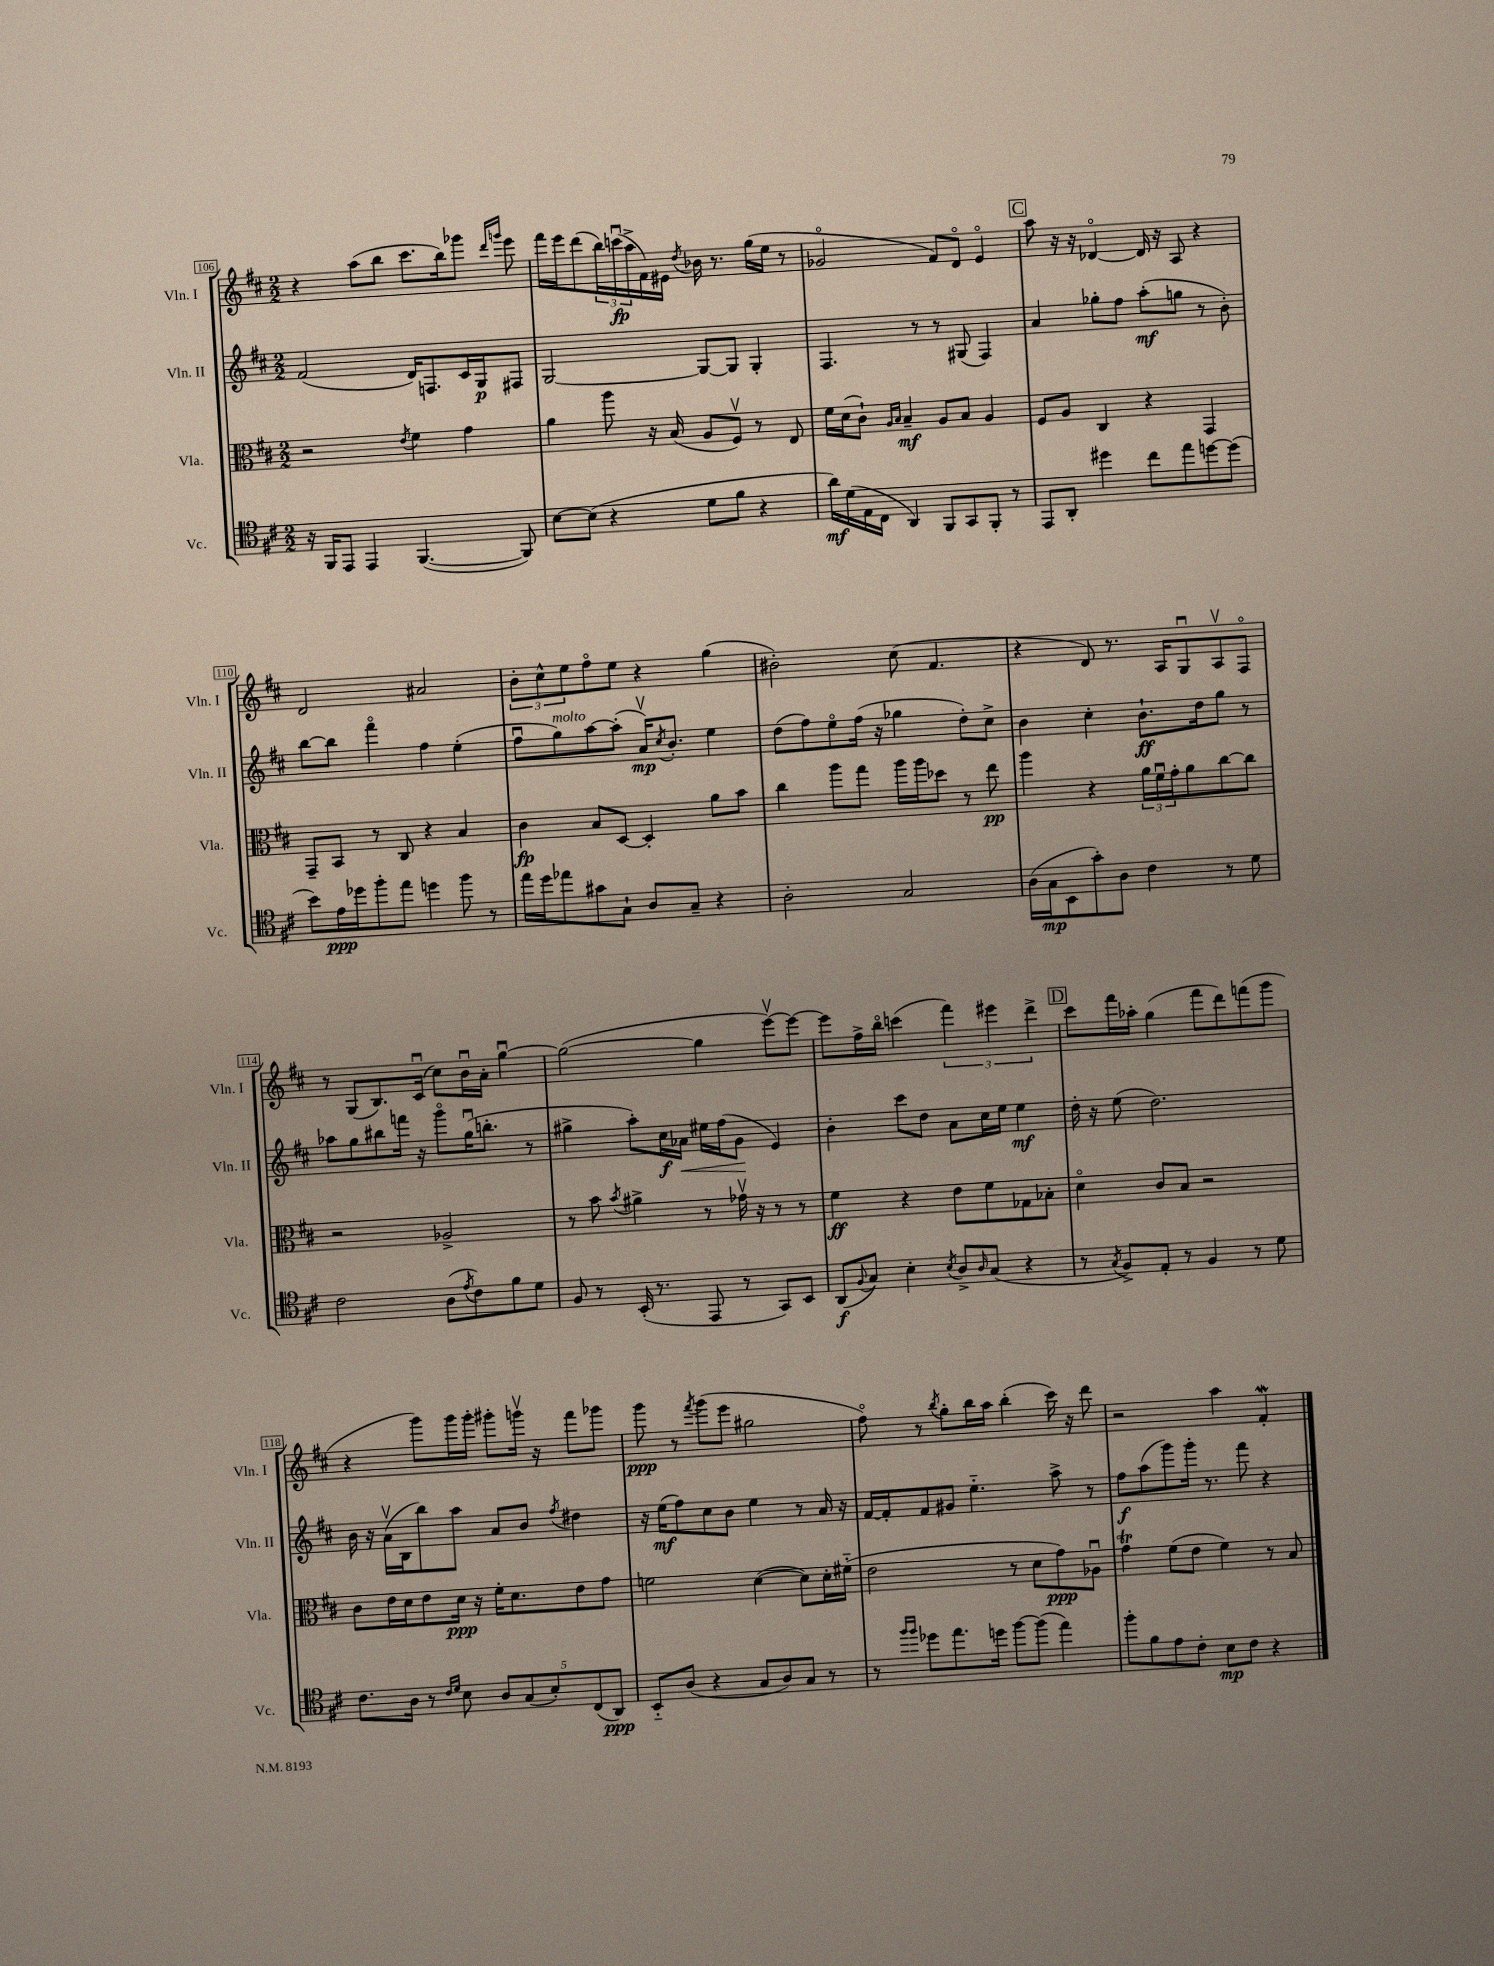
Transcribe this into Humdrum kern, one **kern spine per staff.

**kern	**kern	**kern	**kern
*staff4	*staff3	*staff2	*staff1
*clefC4	*clefC3	*clefG2	*clefG2
*k[f#c#]	*k[f#c#]	*k[f#c#]	*k[f#c#]
*M2/2	*M2/2	*M2/2	*M2/2
16r	2r	(2f#/	4r
16FF#/LK	.	.	.
8EE/J	.	.	.
4EE/	.	.	(8aa\L
.	.	.	8bb\J
.	8qe/	.	.
([4.FF#/	4f#\	16d/LK)	8.ccc#\L
.	.	8.F/	.
.	.	.	16bb\k)
.	4g\	16c#/L	8ggg-\J
.	.	16G/J	.
.	.	.	16qqddd/LL
.	.	.	16qqggg/JJ
8FF#/])	.	8F#/J	8eee\
=	=	=	=
[8B\L	4a\	[2G/	16fff#\LL
.	.	.	16eee\J
(8B\]J	.	.	(8ddd\
4r	8aa\	.	24bb\L)
.	.	.	(24cccu\
.	.	.	24aa^\
.	16r	.	16f#\)
.	(16B/	.	16e#\JJ
.	.	.	8qdd/
8d\L	8A/L	8G/_L	16b-\
.	.	.	8.r
8f#\J	8F#v/J)	8G/]J	.
4r	8r	4G'/	(16gg\LL
.	.	.	16ee\JJ
.	8E/	.	8r
=	=	=	=
16a\LL)	16f#\LL	4.F#/	2g-o/
(16d\	(16d\J	.	.
16E\	8c#`\J)	.	.
16C#\JJ	.	.	.
.	16qqA/LL	.	.
.	16qqB/JJ	.	.
4AA/)	4B~/	.	.
.	.	8r	.
8FF#/L	8A/L	8r	8f#/L)
8GG/	8B/J	(8G#/	8do/J
8FF#'/J	4A/	4F#/)	4eo/
8r	.	.	.
=	=	=	=
8EE/L	8F#/L	4a/	8aa\
8AA'/J	8A/J	.	16r
.	.	.	16r
4dd#\	4C#/	8gg-'\L	[4d-o/
.	.	8ff#\J	.
8cc#\L	4r	(8aa'\L	16d-/]
.	.	.	16r
8ee\	.	8gg\J	8A/
[8dd\	4GG/	8r	4r
(8dd\]J	.	8b'\)	.
=	=	=	=
8b\L)	8GG~/L	[8bb\L	2d/
16e\L	8BB/J	8bb\]J	.
16dd-\J	.	.	.
8ff#'\	8r	4fff#o\	.
8ee\J	8C#/	.	.
4dd\	4r	4ff#\	2a#/
8ff#\	4B/	(4ee'\	.
8r	.	.	.
=	=	=	=
16ee\LL	4c#\	8ff#u\L	12b'\L
16dd\J	.	.	.
.	.	.	12cc#^^\
8ee-\	.	8gg\)	.
.	.	.	12ee\
8g#\	8B/L	[8aa\	8ff#o\
8G`\J	[8D/J	(8aa'\]J	8ee\J
8A/L	4D'/]	16av/LK)	4r
.	.	8qcc#/	.
.	.	8.b'/J	.
8G~/J	.	.	.
4r	8a\L	4ee\	(4gg\
.	8b\J	.	.
=	=	=	=
2A'\	4cc#\	(8dd\L	2b#'\)
.	.	8ff#\)	.
.	8aa\L	8eeo\	.
.	8gg\J	(16ff#\Jk	.
.	.	16r	.
2G/	16aa\LL	4gg-\	(8cc#\
.	16aa\J	.	.
.	8dd-\J	.	4.f#/
.	8r	8dd'\L)	.
.	8ee\	8cc#^\J	.
=	=	=	=
(16A\LL	4aa\	4b\	4r
16G\J	.	.	.
8BB\	.	.	.
8g'\)	4r	4cc#'\	8d/)
8A\J	.	.	8.r
4c#\	24a\LL	8.b`\L	.
.	24f#u\	.	.
.	.	.	16A/LK
.	24g'\J	.	.
.	8a\	.	8Gu/
.	.	16dd\k	.
8r	[8cc#\	8gg\J	8Av/
8d\	8cc#\]J	8r	8F#o/J
=	=	=	=
2c#\	2r	8aa-\L	8r
.	.	8gg\	(8G/L
.	.	8bb#\	8.B/)
.	.	16fff\Jk	.
.	.	16r	(16c#u/Jk
(8A\L	2A-^/	8gggo\L	8cc#\L)
8qe/	.	.	.
8c#\)	.	(16ggu\K	16bu\L
.	.	8.bb'\J	16a'\JJ
8f#\	.	.	[4ggu\
8d\J	.	8r	.
=	=	=	=
8F#/	8r	4gg#^\	(2gg\_
8r	8b\	.	.
.	8qb/	.	.
(16BB'/	4a#^\	8aa'\L)	.
8.r	.	.	.
.	.	16cc#\L	.
.	.	16a-\JJ	.
8EE/	8r	16ee#\LL	4gg\]
.	.	(16ff#\J	.
8r	16g-v\	8g\J	.
.	16r	.	.
8GG/L)	8r	4e/)	[8eeev\L)
8BB/J	8r	.	8eee\_J
=	=	=	=
(8AA/L	4f#\	4b'\	8eee\]L
8qqF#/	.	.	.
8G/J)	.	.	16ff#^\L
.	.	.	16bbo\JJ
4B'\	4r	8ccc#\L	(4ccc\
.	.	8dd\J	.
8qB/	.	.	.
8A^/L	8e\L	8a\L	6fff#\)
16qqA/	.	.	.
(8G/J	8f#\	16cc#\L	.
.	.	.	6eee#\
.	.	16ee\JJ	.
4r	8G-\	4ee\	.
.	.	.	6ddd^\
.	8B-'\J	.	.
=	=	=	=
8r	4do\	16dd'\	8ccc#\L
.	.	16r	.
8qG/	.	.	.
8F#^/L)	.	(8ee\	16fff#\L
.	.	.	16aa-'\JJ
8E'/J	8c#/L	2.dd\)	(4gg\
8r	8B/J	.	.
4F#/	2r	.	8fff#\L
.	.	.	8ddd\)
8r	.	.	(8fff\
8d\	.	.	8ggg\J
=	=	=	=
8.c#\L	8c#\L	16b\	4r
.	.	16r	.
.	16e\L	(16av\LL	.
16A\Jk	16d\J	16B\J	.
8r	8e\	8bb\)	8ggg\L)
16qqc#/LL	.	.	.
16qqd/JJ	.	.	.
8B\	16d\Jk	8aa\J	16ggg\L
.	16r	.	16ggg'\JJ
10A/L	16f#'\LK	8a/L	8ggg#'\L
.	8.d\	.	.
(10G/	.	.	.
.	.	8b/J	16gggv\Jk
.	.	.	16r
10B'/)	.	.	.
.	.	8qff#/	.
.	8e\	4dd#\	8fff#\L
(10C#/	.	.	.
.	8g\J	.	8ggg-\J
10AA/J)	.	.	.
=	=	=	=
8BB'~/L	2f\	16r	8ggg\
.	.	(16ee\LK	.
(8A/J	.	8ff#\)	8r
.	.	.	8qfff#/
4r	.	8cc#\	(8ggg\L
.	.	8b\J	8eee\J
8G/L	([4d\	4ee\	2gg#\
8A/)	.	.	.
8G/J	8d\]L)	8r	.
8r	16d'\L	16a/	.
.	(16f#'~\JJ	16r	.
=	=	=	=
8r	2e\	[16f#/LL	8ff#o\)
.	.	16f#'/]J	.
16qqff#/LL	.	.	.
16qqff#/JJ	.	.	.
8dd-\L	.	8f#/	8r
.	.	.	8qbb/
8.ee\	.	8g#/J	8gg'\L
.	.	4.ee'~\	16bb\L
16dd\Jk	.	.	16aa\JJ
[8ff#\L	8r	.	(4bb'\
(8ff#\]J	8d\L	.	.
4ee\)	8g\)	8aa^\	16ccc#\)
.	.	.	16r
.	8A-u\J	8r	8ddd\
=	=	=	=
8ff#'\L	4g\	8ff#\L	2r
8f#\	.	(8aa\	.
8e\	(8f#\L	8ggg\)	.
8c#'\J	8e\J	16ggg'\Jk	.
.	.	8.r	.
8B\L	4f#\)	.	4aa\
8c#\J	.	8fff#\	.
4r	8r	4r	4f#'/
.	8B/	.	.
==	==	==	==
*-	*-	*-	*-
